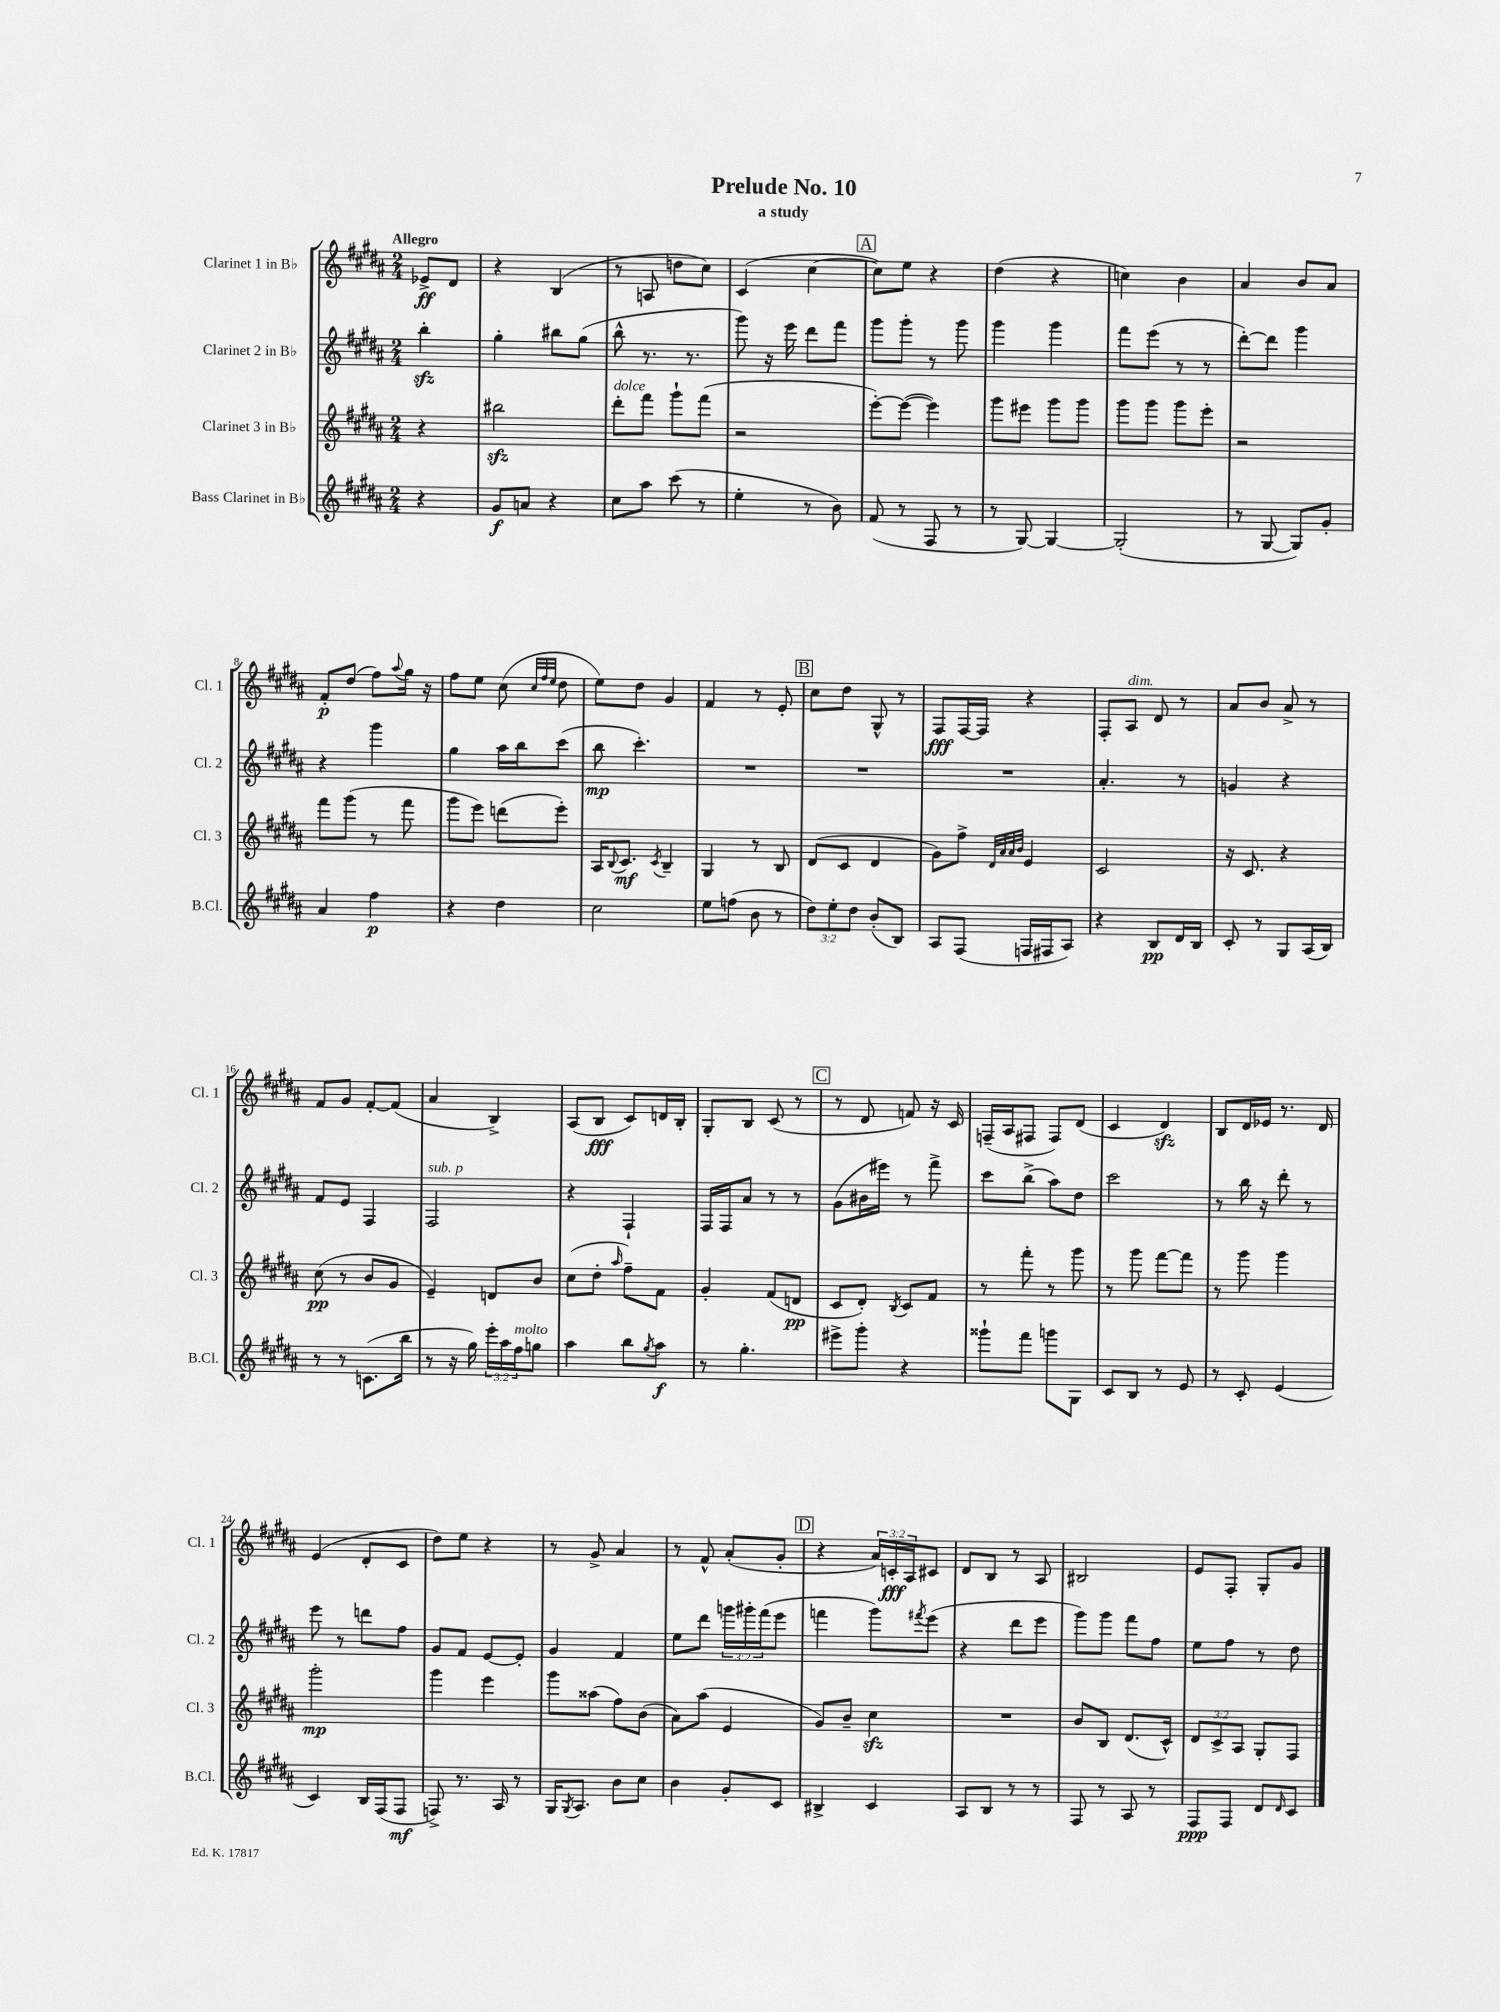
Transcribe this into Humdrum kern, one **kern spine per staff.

**kern	**dynam	**kern	**dynam	**kern	**dynam	**kern	**dynam
*part4	*part4	*part3	*part3	*part2	*part2	*part1	*part1
*staff4	*staff4	*staff3	*staff3	*staff2	*staff2	*staff1	*staff1
*I"Bass Clarinet in B♭	*	*I"Clarinet 3 in B♭	*	*I"Clarinet 2 in B♭	*	*I"Clarinet 1 in B♭	*
*I'B.Cl.	*	*I'Cl. 3	*	*I'Cl. 2	*	*I'Cl. 1	*
*clefG2	*	*clefG2	*	*clefG2	*	*clefG2	*
*k[f#c#g#d#a#]	*	*k[f#c#g#d#a#]	*	*k[f#c#g#d#a#]	*	*k[f#c#g#d#a#]	*
*M2/4	*	*M2/4	*	*M2/4	*	*M2/4	*
=	=	=	=	=	=	=	=
!	!	!	!	!	!	!LO:TX:a:B:t=Allegro	!
4r	.	4r	.	4bbzz'\	.	8e-X^/L	ff
.	.	.	.	.	.	8d#/J	.
=1	=1	=1	=1	=1	=1	=1	=1
8g#/L	f	2bb#Xzz\	.	4gg#'\	.	4r	.
8an/J	.	.	.	.	.	.	.
4r	.	.	.	8bb#X\L	.	(4B/	.
.	.	.	.	(8gg#\J	.	.	.
=2	=2	=2	=2	=2	=2	=2	=2
!	!	!LO:TX:a:i:t=dolce	!	!	!	!	!
8cc#\L	.	8ddd#'\L	.	8bb^^\	.	8r	.
8aa#\J	.	8fff#\J	.	8.r	.	8An/	.
(8ccc#\	.	8ggg#`\L	.	.	.	8ddn\L	.
.	.	.	.	8.r	.	.	.
8r	.	(8fff#\J	.	.	.	8cc#\J)	.
=3	=3	=3	=3	=3	=3	=3	=3
4ee'\	.	2r	.	8ggg#\)	.	(4c#/	.
.	.	.	.	16r	.	.	.
.	.	.	.	16eee\	.	.	.
8r	.	.	.	8ddd#\L	.	[4cc#\	.
8b\)	.	.	.	8fff#\J	.	.	.
!!LO:REH:place=s1:t=A
=4	=4	=4	=4	=4	=4	=4	=4
(8f#/	.	[8eee'\L)	.	8ggg#\L	.	8cc#\L])	.
8r	.	(8eee\J_	.	8ggg#'\J	.	8ee\J	.
8F#/	.	4eee\])	.	8r	.	4r	.
8r	.	.	.	8ggg#\	.	.	.
=5	=5	=5	=5	=5	=5	=5	=5
8r	.	8ggg#\L	.	4ggg#\	.	(4dd#\	.
[8G#/)	.	8eee#X\J	.	.	.	.	.
4G#/_	.	8ggg#\L	.	4ggg#\	.	4r	.
.	.	8ggg#\J	.	.	.	.	.
=6	=6	=6	=6	=6	=6	=6	=6
(2G#'/]	.	8ggg#\L	.	8fff#\L	.	4ccn\)	.
.	.	8ggg#\J	.	(8eee\J	.	.	.
.	.	8ggg#\L	.	8r	.	4b\	.
.	.	8eee'\J	.	8r	.	.	.
=7	=7	=7	=7	=7	=7	=7	=7
8r	.	2r	.	[8ddd#'\L)	.	4a#/	.
[8G#/	.	.	.	8ddd#\J]	.	.	.
8G#/L])	.	.	.	4ggg#\	.	8b/L	.
8g#'/J	.	.	.	.	.	8a#/J	.
!!LO:LB:g=z
=8	=8	=8	=8	=8	=8	=8	=8
4a#/	.	8fff#\L	.	4r	.	8f#'/L	p
.	.	(8ggg#\J	.	.	.	(8dd#/J	.
4ff#\	p	8r	.	4ggg#\	.	8ff#\L)	.
.	.	.	.	.	.	8qqaa#/	.
.	.	8fff#\	.	.	.	16gg#\Jk	.
.	.	.	.	.	.	16r	.
=9	=9	=9	=9	=9	=9	=9	=9
4r	.	8ggg#\L	.	4gg#\	.	8ff#\L	.
.	.	8eee\J)	.	.	.	8ee\J	.
4dd#\	.	(8dddn\L	.	16aa#\LL	.	(8cc#\	.
.	.	.	.	16bb\J	.	.	.
.	.	.	.	.	.	32qqcc#/LLL	.
.	.	.	.	.	.	32qqff#/	.
.	.	.	.	.	.	32qqee/JJJ	.
.	.	8eee'\J)	.	(8ccc#\J	.	8dd#\	.
=10	=10	=10	=10	=10	=10	=10	=10
2cc#\	.	16A#/KL	.	8bb\	mp	8ee\L)	.
.	.	8qqB/	.	.	.	.	.
.	.	8.c#/J	mf	.	.	.	.
.	.	.	.	4.ccc#'\)	.	8dd#\J	.
.	.	8qc#/	.	.	.	.	.
.	.	4B~/	.	.	.	4g#/	.
=11	=11	=11	=11	=11	=11	=11	=11
8ee\L	.	4G#/	.	2r	.	4f#/	.
(8ffn\J	.	.	.	.	.	.	.
8b\	.	8r	.	.	.	8r	.
8r	.	8B/	.	.	.	8e'/	.
!!LO:REH:place=s1:t=B
=12	=12	=12	=12	=12	=12	=12	=12
12dd#\L)	.	(8d#/L	.	2r	.	8cc#\L	.
12ee'\	.	.	.	.	.	.	.
.	.	8c#/J	.	.	.	8dd#\J	.
12dd#\J	.	.	.	.	.	.	.
(8b'/L	.	4d#/	.	.	.	8G#^^/	.
8B/J)	.	.	.	.	.	8r	.
=13	=13	=13	=13	=13	=13	=13	=13
8A#/L	.	8g#\L)	.	2r	.	8F#/L	fff
(8F#/J	.	8ff#^\J	.	.	.	[16F#/L	.
.	.	.	.	.	.	16F#/JJ]	.
.	.	32qqd#/LLL	.	.	.	.	.
.	.	32qqa#/	.	.	.	.	.
.	.	32qqa#/	.	.	.	.	.
.	.	32qqb/JJJ	.	.	.	.	.
16Fn/LL	.	4e/	.	.	.	4r	.
16F#X/J	.	.	.	.	.	.	.
8A#/J)	.	.	.	.	.	.	.
=14	=14	=14	=14	=14	=14	=14	=14
4r	.	2c#/	.	4.a#'/	.	8F#'/L	.
!	!	!	!	!	!	!LO:TX:a:i:t=dim.	!
.	.	.	.	.	.	8A#/J	.
8B/L	pp	.	.	.	.	8d#/	.
16d#/L	.	.	.	8r	.	8r	.
16B/JJ	.	.	.	.	.	.	.
=15	=15	=15	=15	=15	=15	=15	=15
8c#'/	.	16r	.	4gn/	.	8a#/L	.
.	.	8.c#/	.	.	.	.	.
8r	.	.	.	.	.	8b/J	.
8G#/L	.	4r	.	4r	.	8a#^/	.
(16A#/L	.	.	.	.	.	8r	.
16B/JJ)	.	.	.	.	.	.	.
!!LO:LB:g=z
=16	=16	=16	=16	=16	=16	=16	=16
8r	.	(8cc#\	pp	8f#/L	.	8f#/L	.
8r	.	8r	.	8e/J	.	8g#/J	.
(8.cn\L	.	8b/L	.	4F#/	.	[8f#'/L	.
.	.	8g#/J	.	.	.	(8f#/J]	.
16bb\Jk	.	.	.	.	.	.	.
=17	=17	=17	=17	=17	=17	=17	=17
!	!	!	!	!LO:TX:a:i:t=sub. p	!	!	!
8r	.	4e~/)	.	2F#/	.	4a#/	.
16r	.	.	.	.	.	.	.
16gg#\)	.	.	.	.	.	.	.
24eee'\LL	.	8dn/L	.	.	.	4B^/)	.
24aa#\	.	.	.	.	.	.	.
!LO:TX:a:i:t=molto	!	!	!	!	!	!	!
24ff#\J	.	.	.	.	.	.	.
8ggn\J	.	8b/J	.	.	.	.	.
=18	=18	=18	=18	=18	=18	=18	=18
4aa#\	.	(8cc#\L	.	4r	.	(8A#/L	.
.	.	8dd#'\J	.	.	.	8B/J	fff
.	.	16qqaa#/	.	.	.	.	.
8bb\L	.	8ff#~\L)	.	4F#`/	.	8c#/L)	.
8qgg#/	.	.	.	.	.	.	.
8aa#\J	f	8f#\J	.	.	.	16dn/L	.
.	.	.	.	.	.	16B'/JJ	.
=19	=19	=19	=19	=19	=19	=19	=19
8r	.	4g#'/	.	16F#/LL	.	8G#'/L	.
.	.	.	.	16F#/J	.	.	.
4.gg#'\	.	.	.	8a#/J	.	8B/J	.
.	.	(8f#/L	.	8r	.	(8c#/	.
.	.	8dn/J	pp	8r	.	8r	.
!!LO:REH:place=s1:t=C
=20	=20	=20	=20	=20	=20	=20	=20
8eee#X^\L	.	8c#/L	.	(8g#\L	.	8r	.
8ggg#'\J	.	8d#'/J)	.	16b#X\L	.	8d#/	.
.	.	.	.	16eee#X\JJ)	.	.	.
.	.	8qB/	.	.	.	.	.
4r	.	8c#/L	.	8r	.	8fn/)	.
.	.	8f#/J	.	8fff#^\	.	16r	.
.	.	.	.	.	.	16c#/	.
=21	=21	=21	=21	=21	=21	=21	=21
8ggg##X`\L	.	8r	.	8ccc#\L	.	(16Fn~/LL	.
.	.	.	.	.	.	16A#/J	.
8fff#\J	.	8fff#'\	.	(8bb^\J	.	8F#X/J	.
8gggn\L	.	8r	.	8aa#\L)	.	8F#/L)	.
8G#\J	.	8ggg#\	.	8dd#\J	.	(8d#/J	.
=22	=22	=22	=22	=22	=22	=22	=22
8c#/L	.	8r	.	2ccc#\	.	4c#/	.
8B/J	.	8ggg#\	.	.	.	.	.
8r	.	[8fff#\L	.	.	.	4d#zz/)	.
8e/	.	8fff#\J]	.	.	.	.	.
=23	=23	=23	=23	=23	=23	=23	=23
8r	.	8r	.	8r	.	8B/L	.
8c#'/	.	8ggg#\	.	16bb\	.	16d#/L	.
.	.	.	.	16r	.	16e-X/JJ	.
(4e/	.	4ggg#\	.	8ddd#'\	.	8.r	.
.	.	.	.	8r	.	.	.
.	.	.	.	.	.	16d#/	.
!!LO:LB:g=z
=24	=24	=24	=24	=24	=24	=24	=24
4c#/)	.	2ggg#'\	mp	8eee\	.	(4e/	.
.	.	.	.	8r	.	.	.
16B/LL	.	.	.	8dddn\L	.	8d#'/L	.
(16F#/J	.	.	.	.	.	.	.
8F#/J	mf	.	.	8ff#\J	.	8c#/J	.
=25	=25	=25	=25	=25	=25	=25	=25
8Fn^/)	.	4ggg#\	.	8g#/L	.	8dd#\L)	.
8.r	.	.	.	8f#/J	.	8ee\J	.
.	.	4eee\	.	[8e/L	.	4r	.
16A#/	.	.	.	.	.	.	.
8r	.	.	.	8e'/J]	.	.	.
=26	=26	=26	=26	=26	=26	=26	=26
16G#/KL	.	8ggg#\L	.	4g#/	.	8r	.
8qG#/	.	.	.	.	.	.	.
8.A#/J	.	.	.	.	.	.	.
.	.	(8aa##X\J	.	.	.	8g#^/	.
8b\L	.	8ff#\L)	.	4f#/	.	4a#/	.
8cc#\J	.	(8b\J	.	.	.	.	.
=27	=27	=27	=27	=27	=27	=27	=27
4b\	.	8a#\L)	.	8ee\L	.	8r	.
.	.	(8aa#\J	.	8ddd#\J	.	8f#^^/	.
8g#'/L	.	4e/	.	24gggn\LL	.	(8a#'/L	.
.	.	.	.	24ggg#X'\	.	.	.
.	.	.	.	(24fff#\J	.	.	.
8c#/J	.	.	.	8eee\J	.	8g#'/J	.
!!LO:REH:place=s1:t=D
=28	=28	=28	=28	=28	=28	=28	=28
4B#X^/	.	8g#/L)	.	4fffn\	.	4r	.
.	.	8b~/J	.	.	.	.	.
4c#/	.	4cc#zz\	.	8ggg#\L)	.	24a#/LL)	.
.	.	.	.	.	.	24cn'/	fff
.	.	.	.	.	.	24A#/J	.
.	.	.	.	8qfff#X/	.	.	.
.	.	.	.	(8eee\J	.	8c#X/J	.
=29	=29	=29	=29	=29	=29	=29	=29
8A#/L	.	2r	.	4r	.	8d#/L	.
8B/J	.	.	.	.	.	8B/J	.
8r	.	.	.	8ddd#\L	.	8r	.
8r	.	.	.	8eee\J	.	8A#/	.
=30	=30	=30	=30	=30	=30	=30	=30
8F#/	.	8b/L	.	8ggg#\L)	.	2B#X/	.
8r	.	8B/J	.	8ggg#\J	.	.	.
8A#/	.	(8.d#/L	.	8fff#\L	.	.	.
8r	.	.	.	8ff#\J	.	.	.
.	.	16c#^^/Jk)	.	.	.	.	.
=31	=31	=31	=31	=31	=31	=31	=31
8F#/L	ppp	12d#/L	.	8ee\L	.	8e/L	.
.	.	12c#^/	.	.	.	.	.
8F#/J	.	.	.	8ff#\J	.	8F#'/J	.
.	.	12A#/J	.	.	.	.	.
8d#/L	.	8G#'/L	.	8r	.	8G#'/L	.
16qqd#/	.	.	.	.	.	.	.
8c#/J	.	8F#/J	.	8dd#\	.	8g#/J	.
==	==	==	==	==	==	==	==
*-	*-	*-	*-	*-	*-	*-	*-
